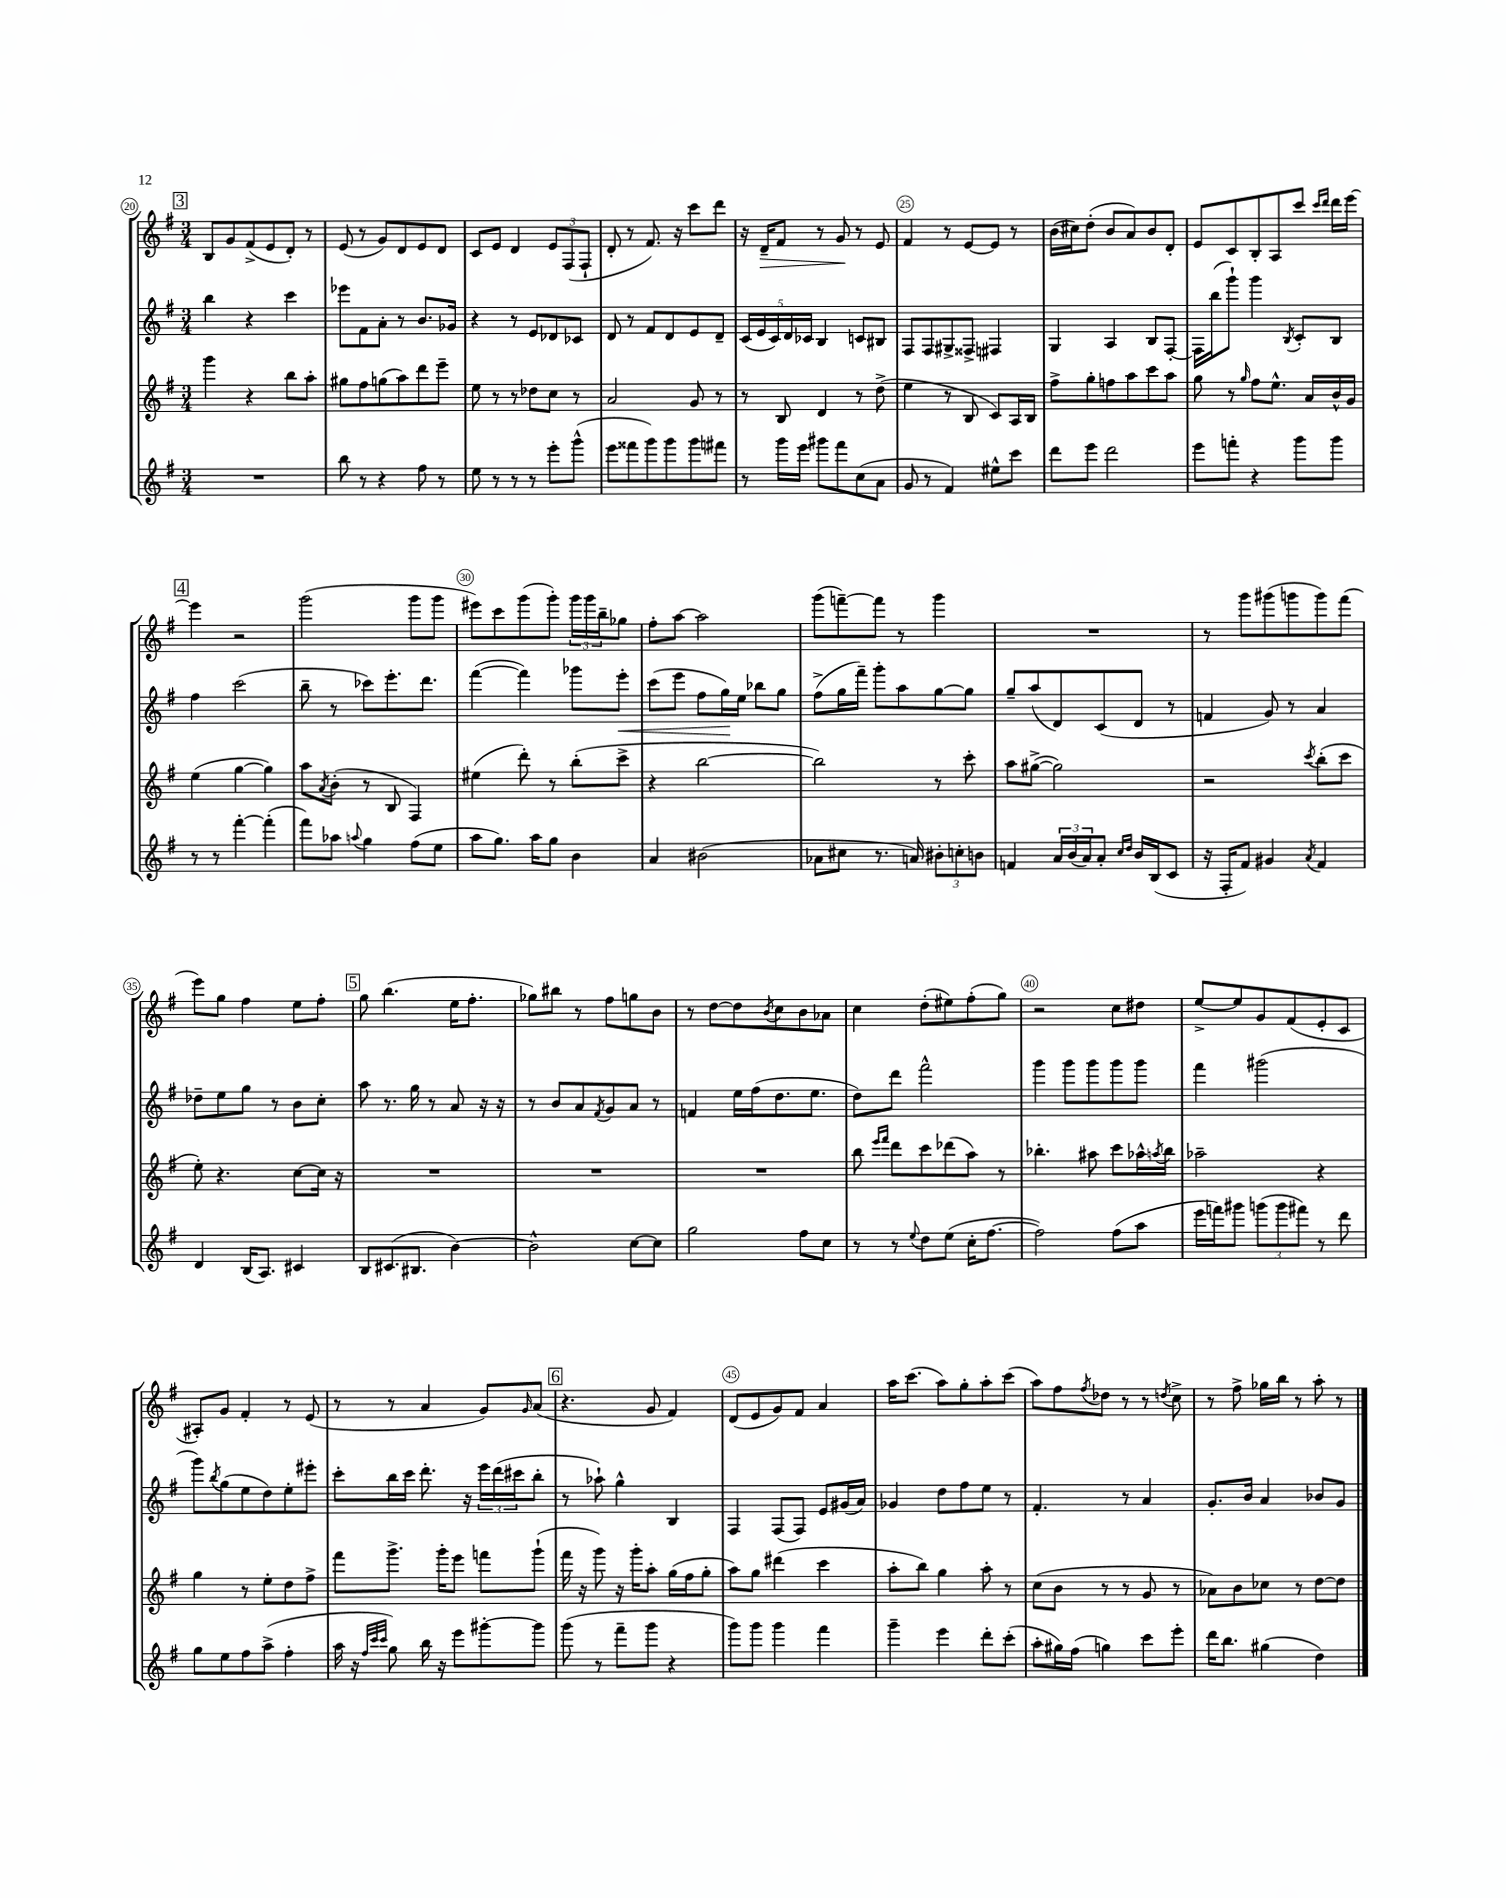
<<
\new StaffGroup <<
\new Staff = "s0" {
    \clef treble \key g \major \numericTimeSignature \time 3/4
    \mark \markup { \box "3" } b8 g'8 fis'8->( e'8 d'8-.) r8 |
    e'8( r8 g'8) d'8 e'8 d'8 |
    c'8 e'8 d'4 \tuplet 3/2 { e'8 fis8( fis8-! } |
    d'8-. r8 fis'8.) r16 c'''8 d'''8 |
    r16 d'16--\> fis'8 r8 g'8\! r8 e'8 |
    fis'4 r8 e'8~ e'8 r8 |
    b'16( cis''16) d''8-.( b'8 a'8) b'8 d'8-. |
    e'8 c'8 b8-. a8 c'''8 \grace { c'''16 d'''16 } d'''16 e'''16~ |
    \mark \markup { \box "4" } e'''4 r2 |
    g'''2( g'''8 g'''8 |
    eis'''8) c'''8 g'''8( g'''8-.) \tuplet 3/2 { g'''16 g'''16 b''16-- } ges''8 |
    fis''8-. a''8~ a''2 |
    g'''8( f'''8~--) f'''8 r8 g'''4 |
    R2. |
    r8 g'''8 gis'''8( g'''8 g'''8) fis'''8( |
    e'''8) g''8 fis''4 e''8 fis''8-. |
    \mark \markup { \box "5" } g''8 b''4.( e''16 fis''8.-. |
    ges''8) bis''8 r8 fis''8 g''8 b'8 |
    r8 d''8~ d''8 \acciaccatura { b'8 } c''8 b'8 aes'8 |
    c''4 d''8-.( eis''8) fis''8-.( g''8) |
    r2 c''8 dis''8 |
    e''8~-> e''8 g'8 fis'8( e'8-. c'8 |
    ais8-.) g'8 fis'4-. r8 e'8( |
    r8 r8 a'4 g'8) \grace { g'16 } a'8( |
    \mark \markup { \box "6" } r4. g'8 fis'4) |
    d'8( e'8 g'8) fis'8 a'4 |
    a''16 c'''8.( a''8) g''8-. a''8-. c'''8( |
    a''8) fis''8 \acciaccatura { fis''8 } des''8 r8 r8 \acciaccatura { d''8 } c''8-> |
    r8 fis''8-> ges''16 b''16 r8 a''8-. r8 \bar "|." |
}
\new Staff = "s1" {
    \clef treble \key g \major \numericTimeSignature \time 3/4
    \mark \markup { \box "3" } b''4 r4 c'''4 |
    ees'''8 fis'8 a'8-. r8 b'8. ges'16 |
    r4 r8 e'8 des'8 ces'8 |
    d'8 r8 fis'8 d'8 e'8 d'8-- |
    \tuplet 5/4 { c'16( e'16 c'16) d'16 ces'16 } b4 c'8 bis8 |
    fis8 fis8 gis8-> fisis8-> fis4 |
    g4 a4 b8 fis8~-. |
    fis16 b''16( g'''8-!) g'''4 \acciaccatura { b8 } c'8-. b8 |
    \mark \markup { \box "4" } fis''4 c'''2( |
    b''8-- r8 ces'''8) e'''8.-. d'''8. |
    fis'''4~( fis'''4) ges'''8 e'''8-.\< |
    c'''8( e'''8 fis''8 g''16\!) e''16 bes''8 g''8 |
    fis''8->( g''16 fis'''16--) g'''8-. a''8 g''8~ g''8 |
    g''8-- a''8( d'8) c'8( d'8 r8 |
    f'4 g'8) r8 a'4 |
    des''8-- e''8 g''8 r8 b'8 c''8-. |
    \mark \markup { \box "5" } a''8 r8. g''16 r8 a'8 r16 r16 |
    r8 b'8 a'8 \acciaccatura { fis'8 } g'8 a'8 r8 |
    f'4 e''16 fis''16( d''8. e''8. |
    d''8) d'''8 fis'''2-^ |
    g'''4 g'''8 g'''8 g'''8 g'''8 |
    fis'''4 gis'''2( |
    g'''8) \acciaccatura { b''8 } g''8( e''8 d''8) e''8-. eis'''8-. |
    c'''8-. b''16 c'''16 d'''8.-. r16 \tuplet 3/2 { e'''16 d'''16( cis'''16 } b''8-. |
    \mark \markup { \box "6" } r8 aes''8-!) g''4-^ b4 |
    fis4 fis8( fis8) e'8 gis'16( a'16) |
    ges'4 d''8 fis''8 e''8 r8 |
    fis'4.-. r8 a'4 |
    g'8.-. b'16 a'4 bes'8 g'8 \bar "|." |
}
\new Staff = "s2" {
    \clef treble \key g \major \numericTimeSignature \time 3/4
    \mark \markup { \box "3" } g'''4 r4 b''8 a''8-. |
    gis''8 fis''8 g''8( a''8) d'''8 e'''8-- |
    e''8 r8 r8 des''8 c''8 r8 |
    a'2 g'8 r8 |
    r8 b8 d'4 r8 d''8->( |
    e''4 r8 b8 c'8) a16 b16 |
    fis''8-> g''8-. f''8 a''8 c'''8 a''8 |
    g''8 r8 \grace { g''16 } fis''8 e''8.-^ a'16 b'16-^ g'16 |
    \mark \markup { \box "4" } e''4( g''4~ g''4) |
    a''8 \acciaccatura { a'8 } b'8-.( r8 b8 fis4) |
    eis''4( d'''8-.) r8 b''8-.( c'''8-> |
    r4 b''2~ |
    b''2) r8 c'''8-. |
    a''8 gis''8~->( gis''2) |
    r2 \acciaccatura { c'''8 } b''8-.( c'''8 |
    e''8-.) r4. c''8~ c''16 r16 |
    \mark \markup { \box "5" } R2. |
    R2. |
    R2. |
    b''8 \grace { e'''16 fis'''16 } d'''8 c'''8 des'''8( a''8) r8 |
    bes''4.-. ais''8 c'''8 aes''16-^ \acciaccatura { a''8 } bes''16 |
    aes''2-- r4 |
    g''4 r8 e''8-. d''8 fis''8-> |
    fis'''8 g'''8.-> g'''16-. e'''8 f'''8 g'''8-!( |
    \mark \markup { \box "6" } fis'''16 r16 g'''8) r16 g'''16-. a''8-. g''16( fis''16 g''8-. |
    a''8) g''8 dis'''4( c'''4 |
    a''8-. b''8) g''4 a''8-. r8 |
    c''8( b'8 r8 r8 g'8 r8 |
    aes'8) b'8 ces''8 r8 d''8~ d''8 \bar "|." |
}
\new Staff = "s3" {
    \clef treble \key g \major \numericTimeSignature \time 3/4
    \mark \markup { \box "3" } R2. |
    b''8 r8 r4 fis''8 r8 |
    e''8 r8 r8 r8 e'''8-. g'''8-^( |
    e'''8 fisis'''8 g'''8) g'''8 g'''8 fis'''8 |
    r8 g'''16 e'''16 gis'''8 fis'''8 c''8( a'8 |
    g'8 r8 fis'4) eis''8-^ c'''8 |
    d'''8 e'''8 d'''2 |
    e'''8 f'''8-. r4 g'''8 g'''8 |
    \mark \markup { \box "4" } r8 r8 fis'''4~-. fis'''4-.( |
    fis'''8) aes''8 \appoggiatura { a''8 } g''4 fis''8( e''8 |
    a''8 g''8.) a''16 g''8 b'4 |
    a'4 bis'2( |
    aes'8 cis''8 r8. a'16) \tuplet 3/2 { bis'8-. c''8-. b'8 } |
    f'4 \tuplet 3/2 { a'16 b'16( a'16) } a'8-. \grace { c''16 d''16 } b'16 b16( c'8 |
    r16 fis16-. fis'8) gis'4 \acciaccatura { a'8 } fis'4 |
    d'4 b16( a8.) cis'4 |
    \mark \markup { \box "5" } b8 cis'8.( bis8. b'4~) |
    b'2-^ c''8~ c''8 |
    g''2 fis''8 c''8 |
    r8 r8 \appoggiatura { e''8 } d''8 e''8( c''16-. fis''8.~ |
    fis''2) fis''8( a''8 |
    e'''16 f'''16) gis'''8 \tuplet 3/2 { g'''8( g'''8 fis'''8) } r8 d'''8 |
    g''8 e''8 fis''8 a''8->( fis''4-. |
    a''16 r16 \grace { fis''32 c'''32 c'''32 } g''8) b''16 r16 e'''8 gis'''8~-. gis'''8 |
    \mark \markup { \box "6" } g'''8( r8 fis'''8-- g'''8 r4 |
    g'''8) g'''8 g'''4 fis'''4 |
    g'''4-- e'''4 d'''8-. c'''8-.( |
    a''8-. gis''16) fis''16( g''4) c'''8 e'''8-. |
    d'''16 b''8. gis''4( d''4) \bar "|." |
}
>>
>>
\layout { \context { \Score currentBarNumber = #20 \override BarNumber.break-visibility = ##(#f #t #t) barNumberVisibility = #(every-nth-bar-number-visible 5) \override BarNumber.stencil = #(make-stencil-circler 0.1 0.3 ly:text-interface::print) } }
